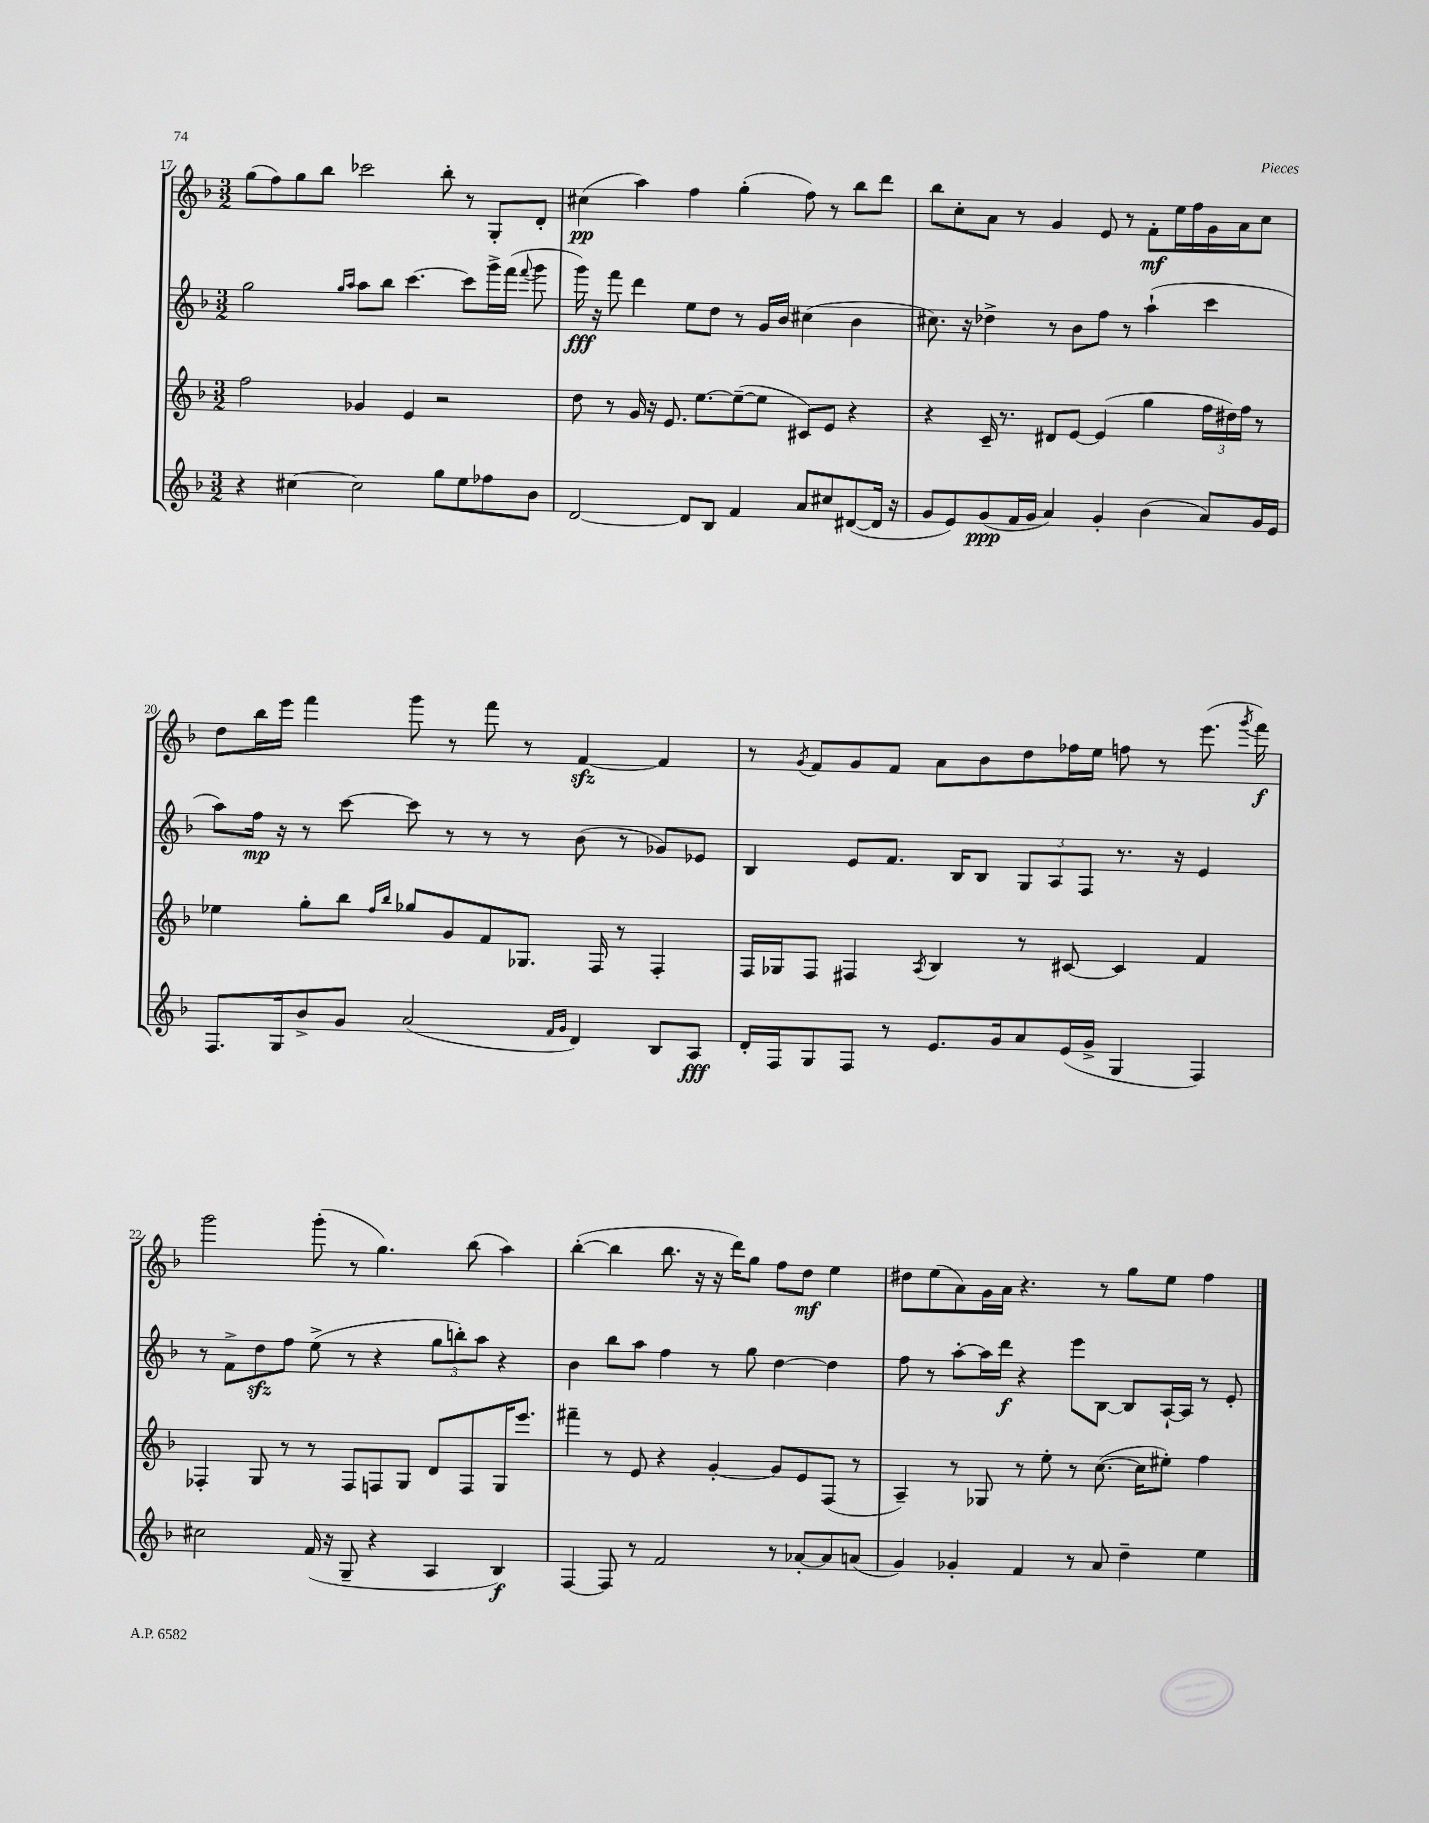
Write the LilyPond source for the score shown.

<<
\new StaffGroup <<
\new Staff = "s0" {
    \clef treble \key f \major \numericTimeSignature \time 3/2
    \autoBeamOff g''8[( f''8) g''8 bes''8] ces'''2 bes''8-. r8 g8[-. d'8]-. |
    cis''4\pp( a''4) f''4 g''4-.( f''8) r8 bes''8[ d'''8] |
    bes''8[ c''8-. a'8] r8 g'4 e'8 r8 f'8[-.\mf e''16 f''16 g'16 a'16 c''8] |
    d''8[ bes''16 e'''16] f'''4 g'''8 r8 f'''8 r8 f'4~\sfz f'4 |
    r8 \acciaccatura { g'8 } f'8[ g'8 f'8] a'8[ bes'8 d''8 fes''16 e''16] f''8 r8 e'''8.( \acciaccatura { g'''8 } f'''16\f) |
    g'''2 g'''8-.( r8 g''4.) bes''8( a''4) |
    bes''4~-.( bes''4 bes''8. r16 r16 d'''16[) g''8] f''8[ d''8]\mf e''4 |
    dis''8[ e''8( a'8) g'16 a'16] r4. r8 g''8[ e''8] f''4 \bar "|." |
}
\new Staff = "s1" {
    \clef treble \key f \major \numericTimeSignature \time 3/2
    \autoBeamOff g''2 \grace { g''16[ a''16] } a''8[ bes''8] c'''4.~ c'''8[ g'''16-> f'''16]( \appoggiatura { f'''8 } g'''8 |
    g'''16\fff) r16 f'''8 d'''4 e''8[ d''8] r8 g'16[ bes'16] cis''4( bes'4 |
    cis''8.) r16 des''4-> r8 bes'8[ f''8] r8 a''4-!( c'''4 |
    a''8[) f''16]\mp r16 r8 c'''8~ c'''8 r8 r8 r8 bes'8( r8 ges'8[) ees'8] |
    bes4 e'8[ f'8.] bes16[ bes8] \tuplet 3/2 { g8[ a8 f8] } r8. r16 e'4 |
    r8 f'8[-> d''8\sfz f''8] e''8->( r8 r4 \tuplet 3/2 { g''8[ b''8-.) a''8] } r4 |
    bes'4 bes''8[ a''8] f''4 r8 g''8 d''4~ d''4 |
    f''8 r8 a''8[~-. a''16 d'''16]\f r4 e'''8[ bes8]~ bes8[ a16~-! a16] r8 e'8-. \bar "|." |
}
\new Staff = "s2" {
    \clef treble \key f \major \numericTimeSignature \time 3/2
    \autoBeamOff f''2 ges'4 e'4 r2 |
    d''8 r8 g'16 r16 e'8. e''8.[~ e''8~--( e''8] cis'8[) e'8] r4 |
    r4 c'16-- r8. dis'8[ e'8]~ e'4( g''4 \tuplet 3/2 { f''16[ dis''16) f''16] } r8 |
    ees''4 g''8[-. bes''8] \grace { f''16[ bes''16] } ges''8[ g'8 f'8 ges8.] f16 r8 f4-. |
    f16[ ges16 f8] fis4 \acciaccatura { a8 } bes4 r8 cis'8~ cis'4 f'4 |
    fes4-. g8 r8 r8 fes8[ f8 g8] d'8[ f8 g16 e'''8.] |
    fis'''4-- r8 e'8 r4 g'4~-. g'8[ e'8 f8]( r8 |
    a4--) r8 ges8 r8 e''8-. r8 c''8.~( c''16[ eis''8]-.) f''4 \bar "|." |
}
\new Staff = "s3" {
    \clef treble \key f \major \numericTimeSignature \time 3/2
    \autoBeamOff r4 cis''4~ cis''2 g''8[ e''8 fes''8 bes'8] |
    d'2~ d'8[ bes8] f'4 a'8[ cis''8 dis'8~( dis'16] r16 |
    g'8[ e'8) g'8\ppp( f'16 g'16] a'4) g'4-. bes'4( a'8[) g'16 e'16] |
    f8.[ g16 bes'8-> g'8] a'2( \grace { f'16[ g'16] } d'4) bes8[ a8]\fff |
    d'16[-. f16 g8 f8] r8 e'8.[ g'16 a'8 e'16( g'16]-> g4 f4) |
    cis''2 f'16( r16 g8-- r4 a4 bes4\f) |
    f4~ f8 r8 f'2 r8 aes'8[~-. aes'8 a'8]( |
    g'4) ges'4-. f'4 r8 a'8 d''4-- e''4 \bar "|." |
}
>>
>>
\layout { \context { \Score currentBarNumber = #17 } }
